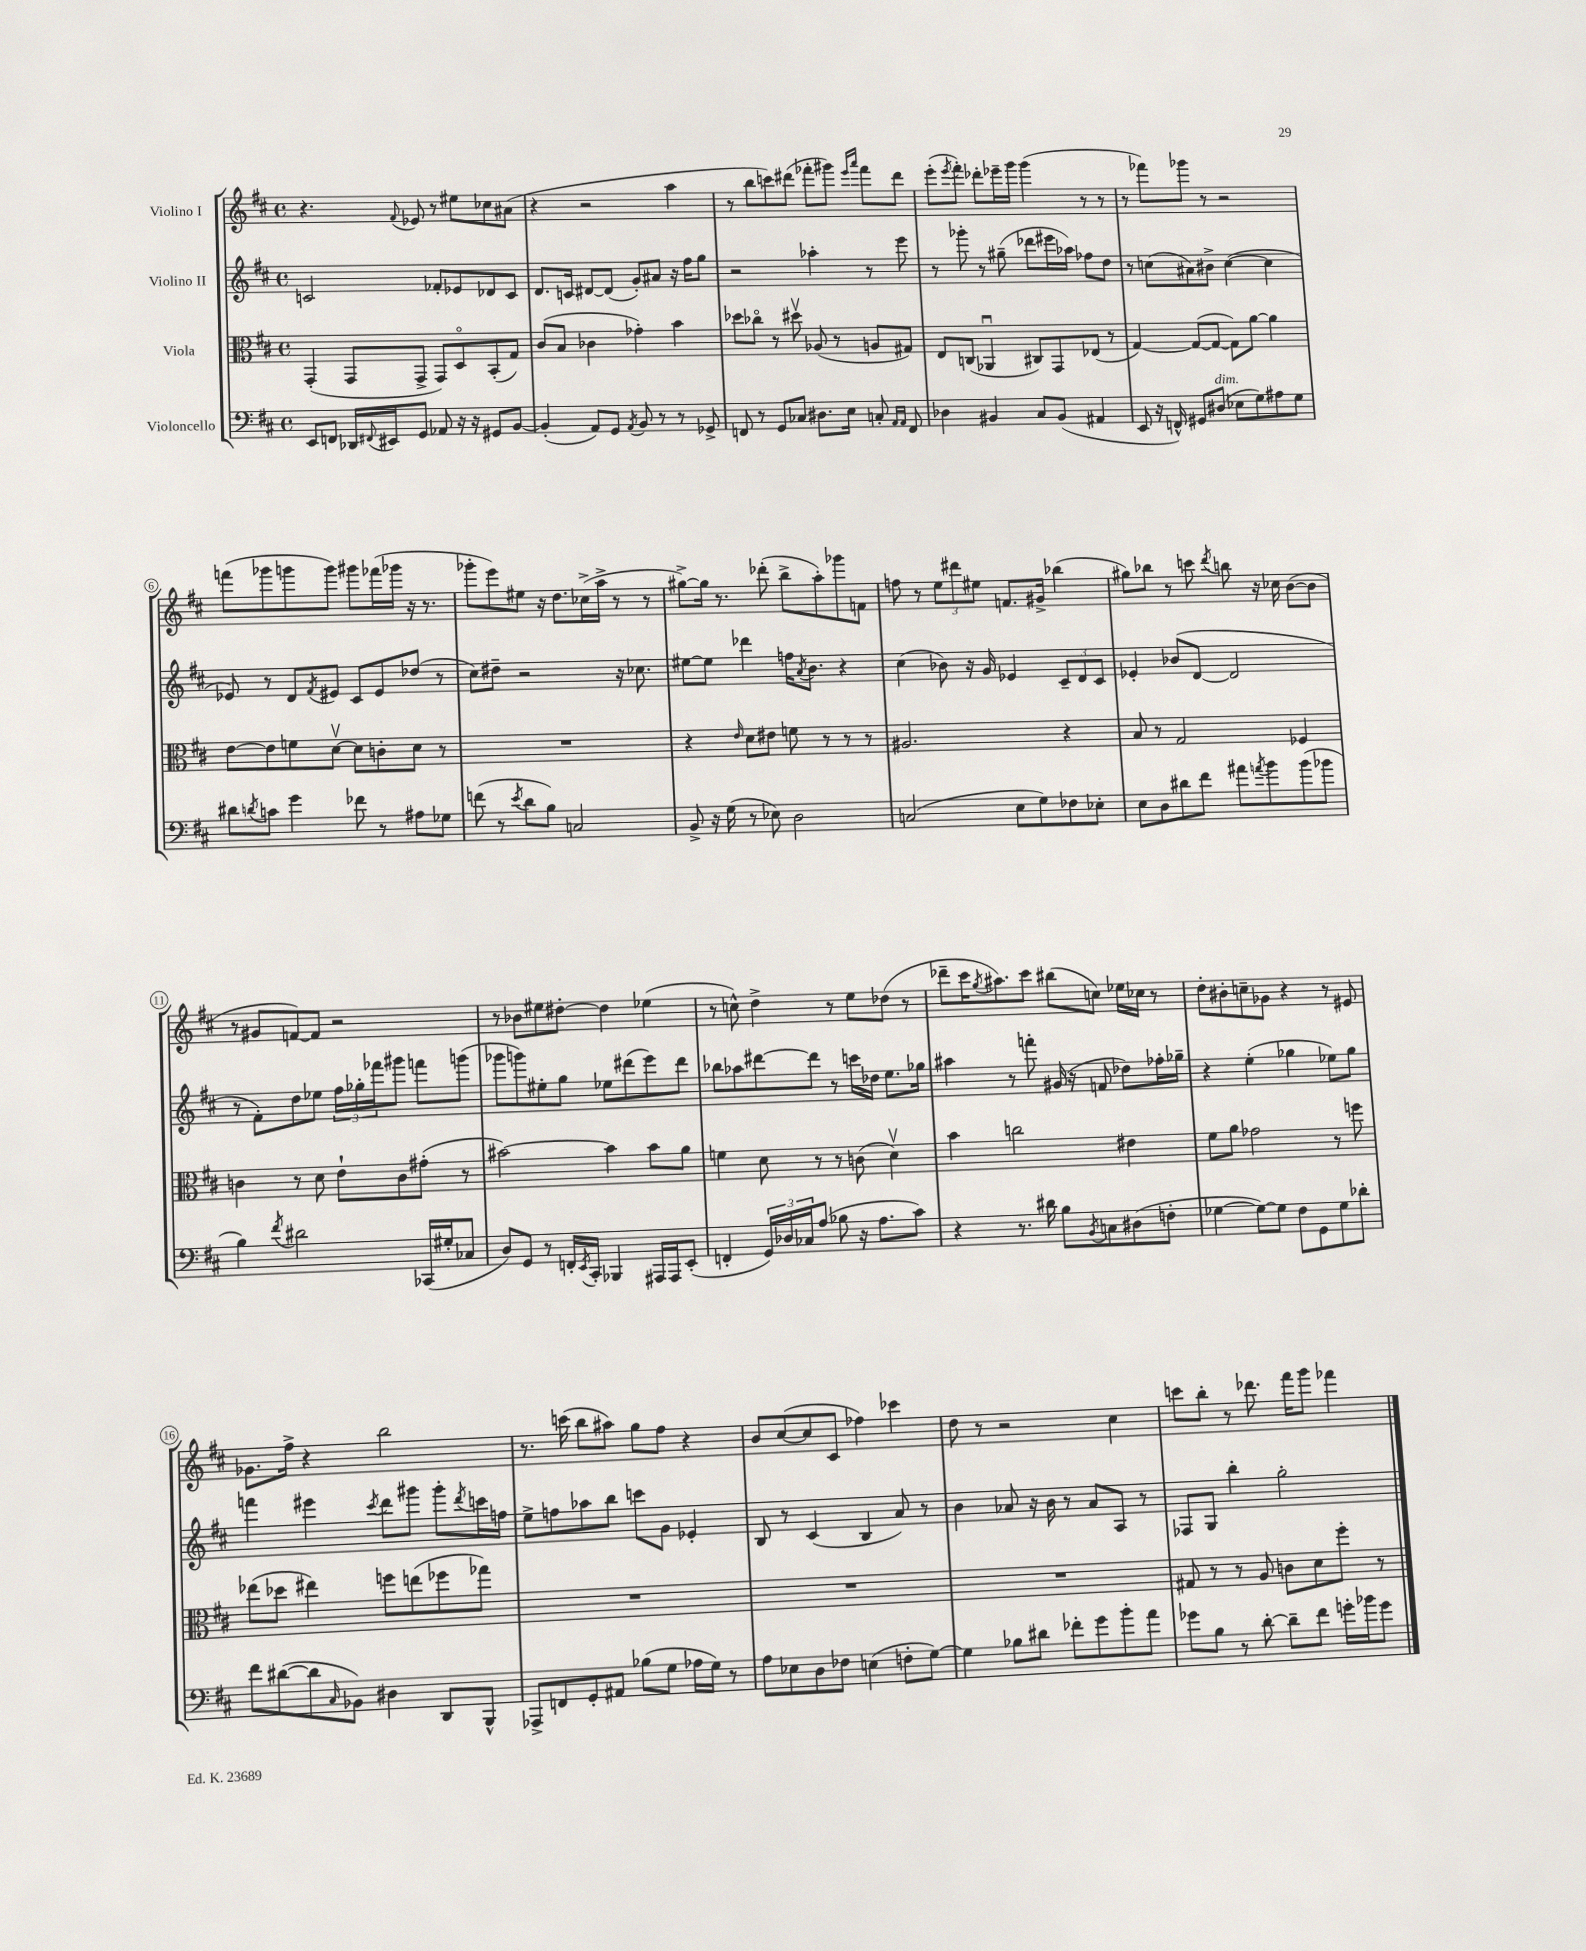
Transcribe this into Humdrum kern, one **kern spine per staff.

**kern	**kern	**kern	**kern
*staff4	*staff3	*staff2	*staff1
*clefF4	*clefC3	*clefG2	*clefG2
*k[f#c#]	*k[f#c#]	*k[f#c#]	*k[f#c#]
*M4/4	*M4/4	*M4/4	*M4/4
*met(c)	*met(c)	*met(c)	*met(c)
8EE	(4GG'	2c	4.r
8FF	.	.	.
16DD-	8GG	.	.
8qqFF#	.	.	.
16EE#	.	.	.
.	.	.	8qqf#
8GG	8GG^	.	8e-
8AA-	8GG)	8f-'	8r
16r	8Do	8e-	8ee#
16r	.	.	.
8GG#	(8BB'	8d-	8cc-
[8BB	8G)	8c	(8a#
=	=	=	=
(4BB']	(8c#	8.d	4r
.	8B	.	.
.	.	16c	.
8AA)	4c-	[8d#	2r
8GG	.	(8d#]	.
8qAA	.	.	.
8BB	4g-')	8g')	.
8r	.	8a#	.
8r	4b	16r	4aa
.	.	16ff#	.
8GG-^	.	8gg	.
=	=	=	=
8FF	8dd-	2r	8r
8r	8cc-o	.	8bb
8GG	8r	.	8ccc)
8C-	8dd#v	.	(8ddd#
8.D#	(8A-	4aa-'	8fff-'
.	8r	.	8ggg#)
16E	.	.	.
.	.	.	16qqeee
.	.	.	16qqaaa
8C'	8A	8r	8fff-
16qqAA	.	.	.
16qqAA	.	.	.
8FF	8G#)	8eee	8ddd#
=	=	=	=
4D-	8E	8r	(8eee'
.	.	.	8qeee
.	(8C	8ggg-'	8fff#')
4BB#	4AA-u	8r	8ddd-'
.	.	(8gg#~	16eee-~
.	.	.	16ggg
8C#	8C#)	8ddd-	(4ggg
(8BB#	8GG	16eee#	.
.	.	16aa-)	.
4AA#	(8E-	8ff-	8r
.	8r	8dd	8r
=	=	=	=
8EE	[4G)	8r	8r
16r	.	(8cc	8fff-)
16FF^^)	.	.	.
8GG#	(8G_	8a#)	8ggg-
(8D#	8G_	8b#^	8r
8E-	8G])	([4cc	2r
8G)	[8a	.	.
8A#	4a]	4cc]	.
8G	.	.	.
=	=	=	=
8d#	[8e	8e-)	(8fff
8qd	.	.	.
8c	8e]	8r	8ggg-
4g	8f	8d	8ggg
.	.	8qf#	.
.	[8dv	8e#	8ggg)
8f-	8d]	8c#	8ggg#
8r	8c'	8e#	(16fff-
.	.	.	16ggg-
8A#	8d	(8dd-	16r
.	.	.	8.r
8G-	8r	8r	.
=	=	=	=
(8f	1r	8cc#)	8ggg-'
8r	.	8dd#~	8eee)
8qe	.	.	.
8d	.	2r	8ee#
8B)	.	.	16r
.	.	.	8.dd
2C	.	.	.
.	.	.	(16cc-^
.	.	.	16aa^
.	.	16r	8r
.	.	8.cc-	.
.	.	.	8r
=	=	=	=
8BB^	4r	[8ee#	[8gg#^)
16r	.	8ee#]	16gg#]
(16G	.	.	8.r
.	16qqe	.	.
8r	8d	4ddd-	.
8E-)	8e#	.	(8ddd-'
2D	8f	16ff	8bb^
.	.	8qa	.
.	.	8.b	.
.	8r	.	8aa')
.	8r	4r	8ggg-
.	8r	.	8f
=	=	=	=
(2C	2.A#	(4cc#	8ff
.	.	.	8r
.	.	8b-)	12ee
.	.	.	12ddd#
.	.	16r	.
.	.	.	12ee#
.	.	16g	.
8E	.	4e-	8.f
8G)	.	.	.
.	.	.	16g#^
8F-	4r	12c#~	(4bb-
.	.	12d	.
8E-'	.	.	.
.	.	12c#	.
=	=	=	=
8E	8B	4e-'	8gg#)
8D	8r	.	8bb-
8d#	2G	(8b-	8r
8f#	.	[8d	8ccc
.	.	.	8qddd
8a#	.	2d]	8bb
8qa	.	.	.
8b	.	.	16r
.	.	.	16cc-
(8b	4F-	.	([8b
8b-	.	.	8b]
=	=	=	=
4B)	4c	8r	8r
.	.	8f#')	8g#
8qf#	.	.	.
2d#	8r	8dd	[8f)
.	8d	8ee-	8f]
.	8e`	24ff#	2r
.	.	24gg-'	.
.	.	24fff-	.
.	8c	8ggg#	.
(16CC-	(8g#'	8fff	.
16G#'	.	.	.
8C-	8r	(8ggg	.
=	=	=	=
8D)	[2b#)	8ggg-	8r
8GG	.	8ggg)	8b-
8r	.	8ee#'	8ee#
16FF'	.	8gg	[8dd#'
8qEE	.	.	.
16CC#'	.	.	.
4BBB-	4b#]	8ee-	4dd#]
.	.	(8ddd#	.
16AAA#	8b#	8eee)	(4ee-
16AAA#	.	.	.
(8EE'	8a	8ddd#	.
=	=	=	=
4FF'	4f	8bb-	8r
.	.	8aa-	8cc^^)
24GG)	8d	[8ddd#	4dd^
24D-	.	.	.
24C-	.	.	.
(8A	8r	8ddd#]	.
8B-	8r	8r	8r
16r	(8c	16ccc	8ee
8.A	.	16dd-	.
.	4dv)	8.ee	(8dd-
8c#)	.	.	8r
.	.	16gg-	.
=	=	=	=
4r	4b	4aa#	8ddd-~
.	.	.	16ccc#
.	.	.	8qgg
.	.	.	8.aa#)
8.r	2cc	8r	.
.	.	8fff'	8ccc#
16d#	.	.	.
8B	.	(16g#	(8bb#
.	.	16r	.
8qBB	.	.	.
8C	.	8f	8cc)
(8D#	4e#	8dd-)	16ee-
.	.	.	16cc-
8F'	.	16ff-'	8r
.	.	16gg-~	.
=	=	=	=
[4G-	8f#	4r	8dd'
.	8a	.	8b#'
8G-_)	2g-	(4ee'	8cc~
8G-]	.	.	8g-
8F#	.	4gg-	4r
8GG	.	.	.
8G-	8r	8ee-)	8r
8d-'	8ff	8gg-	8e#
=	=	=	=
8f#	(8ee-	4fff	8.g-
([8d#	8dd-	.	.
.	.	.	16ff#^
8d#]	4ee#)	4eee#	4r
16qqC#	.	.	.
8BB-)	.	.	.
.	.	8qccc#	.
4D#	8ff	8ddd	2bb
.	(8ee	8ggg#	.
8DD	8ff-	8ggg#'	.
.	.	8qddd	.
8BBB^^	8gg-)	16ccc	.
.	.	16ff	.
=	=	=	=
8AAA-^	1r	8ee^	8.r
8FF	.	8ff	.
.	.	.	(16ccc
8GG'	.	8aa-	8bb
8AA#	.	8bb	8aa#)
(8B-	.	8ccc	8gg
8G	.	8g	8ff#
16A-	.	4e-'	4r
16G)	.	.	.
8r	.	.	.
=	=	=	=
8A	1r	8B	8b
8E-	.	8r	([8cc#
8D	.	(4c#	8cc#]
8F-	.	.	8c#
(4E	.	4B	4ff-)
8F'	.	8a)	4ccc-
[8G)	.	8r	.
=	=	=	=
4G]	1r	4b	8dd
.	.	.	8r
8B-	.	8a-	2r
8d#	.	16r	.
.	.	16b	.
8f-'	.	8r	.
8g	.	8a-	.
8b'	.	8A	4cc#
8a	.	8r	.
=	=	=	=
8g-	8G#	8F-	8ccc
8B	8r	8G	8bb'
8r	8r	4bb'	8r
[8d'	8A	.	8.ddd-
8d~]	8c	2gg'	.
.	.	.	16fff#
8f#	8d	.	8ggg
16g'	8ff#'	.	4fff-
16b-	.	.	.
8g	8r	.	.
==	==	==	==
*-	*-	*-	*-
